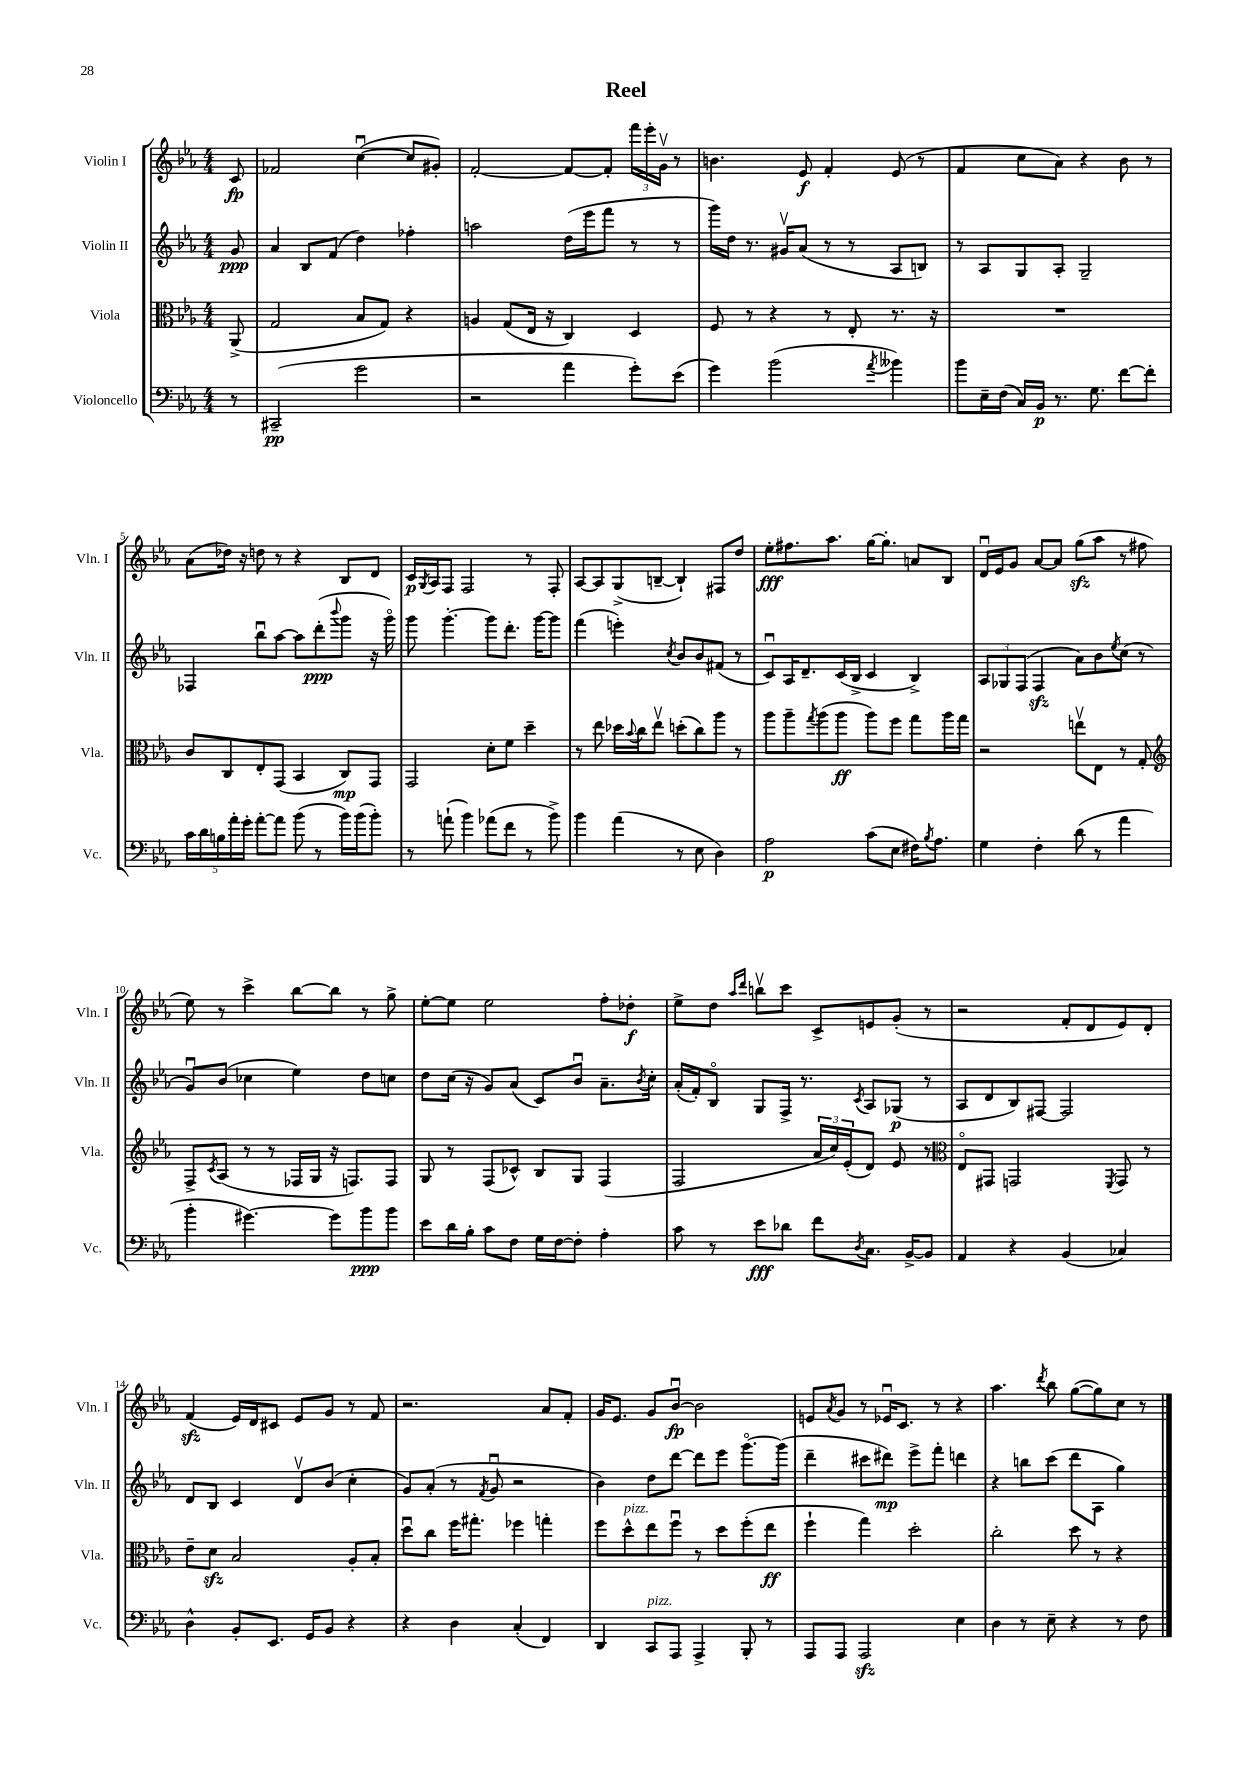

**kern	**kern	**kern	**kern
*staff4	*staff3	*staff2	*staff1
*clefF4	*clefC3	*clefG2	*clefG2
*k[b-e-a-]	*k[b-e-a-]	*k[b-e-a-]	*k[b-e-a-]
*M4/4	*M4/4	*M4/4	*M4/4
8r	(8AA-^/	8g/	8c/
=	=	=	=
(2CC#~/	2G/	4a-/	2f-/
.	.	8B-/L	.
.	.	(8f/J	.
2g\	8B-/L	4dd\)	([4ccu\
.	8G/J)	.	.
.	4r	4ff-'\	8cc/]L
.	.	.	8g#'/J)
=	=	=	=
2r	4A/	2aa\	[2f'/
.	(8G/L	.	.
.	16E-/Jk	.	.
.	16r	.	.
4a-\	4C/)	(16dd\LL	8f/_L
.	.	16eee-\J	.
.	.	8fff\J	8f'/]J
8g'\L)	4D/	8r	24fff\LL
.	.	.	24eee-'\
.	.	.	24gv\JJ
(8e-\J	.	8r	8r
=	=	=	=
4g\)	8F/	16ggg\LL)	4.b\
.	.	16dd\JJ	.
.	8r	8.r	.
(2b-\	4r	.	.
.	.	16g#v/LK	.
.	.	(8a-/J	8e-/
.	8r	8r	4f'/
.	8E-'/	8r	.
8qa-/	.	.	.
4b--\)	8.r	8A-/L	(8e-/
.	.	8B/J)	8r
.	16r	.	.
=	=	=	=
8b-\L	1r	8r	4f/
16E-~\L	.	8A-/L	.
(16F\JJ	.	.	.
16C/LL)	.	8G/	8cc\L
16BB-/JJ	.	.	.
8.r	.	8A-'/J	8a-\J)
.	.	2G~/	4r
8.G\	.	.	.
[8f\L	.	.	8b-\
8f'\]J	.	.	8r
=	=	=	=
20c\LL	8c/L	4F-/	(8a-\L
20d\	.	.	.
20B\	.	.	.
.	8C/	.	16dd-\Jk)
20a-'\	.	.	.
.	.	.	16r
20g'\JJ	.	.	.
[8a-'\L	8E-'/	8bb-u\L	8dd\
8a-\]J	(8GG/J	[8aa-\J	8r
(8b-\	4BB-/	8aa-\]L	4r
8r	.	(8ddd'\	.
.	.	8qqbbb-/	.
16b-\LL)	8C/L)	8ggg\J	8B-/L
(16b-\J	.	.	.
8b-'\J)	8GG/J	16r	8d/J
.	.	16gggo\)	.
=	=	=	=
8r	2GG/	8ggg\	16c/LL
.	.	.	8qG/
.	.	.	16A-/J
(8a`\	.	[4.ggg'\	8F/J
4b-\)	.	.	2F/
(8a-\L	8d'\L	8ggg\]L	.
8f\J	8f\J	8.ddd'\J	.
8r	4dd~\	.	8r
.	.	[16ggg\LK	.
8b-^\)	.	8ggg\]J	8F'/
=	=	=	=
4b-\	8r	(4fff\	[8A-/L
.	8ee-\	.	8A-/]
(4a-\	16dd-\LL	4eee'\)	(8G^/
.	8qqb-/	.	.
.	16cc\J	.	.
.	8ee-v\J	.	[8B~/J
.	.	8qcc/	.
8r	(8dd'\L	8b-/L	4B`/])
8E-\	8cc\)	8b-/	.
4D\)	8aa-\J	(8f#/J	8F#/L
.	8r	8r	8dd/J
=	=	=	=
2A-\	8aa-\L	8cu/L)	8ee-'\L
.	8aa-~\	16A-/K	8.ff#\
.	.	8.d~/	.
.	8qgg/	.	.
.	(8aa-\	.	.
.	.	.	8.aa-\J
.	8aa-\J	(16c/L	.
.	.	16B-^/JJ	.
(8c\L	8aa-\L)	4c/	[16gg\LK
.	.	.	8.gg'\]J
8E-\J	8ff\J	.	.
16F#\LK)	8gg\L	4B-^/)	8a/L
8qB-/	.	.	.
8.A-\J	.	.	.
.	16aa-\L	.	8B-/J
.	16gg\JJ	.	.
=	=	=	=
4G\	2r	12A-/L	16du/LL
.	.	.	16e-/J
.	.	12G-/	.
.	.	.	8g/J
.	.	(12F/J	.
4F'\	.	4F/	[8a-/L
.	.	.	8a-/]J
(8d\	8eev\L	8a-\L)	(8gg\L
8r	8E-\J	8b-\	8aa-\J
.	.	8qee-/	.
4a-\	8r	(8cc\J	8r
.	8G'/	8r	8ff#\
=	=	=	=
*	*clefG2	*	*
4b-'\	8F^/L	8gu/L)	8ee-\)
.	8qc/	.	.
.	(8A-/J	(8b-/J	8r
[4.g#\)	8r	4cc-\	4ccc^\
.	8r	.	.
.	16F-/LL	4ee-\)	[8bb-\L
.	16G/JJ	.	.
8g#\]L	16r	.	8bb-\]J
.	8.F/L)	.	.
8b-\	.	8dd\L	8r
8b-\J	8F/J	8cc\J	8gg^\
=	=	=	=
8e-\L	8G/	8dd\L	[8ee-'\L
16d\L	8r	(16cc\Jk	8ee-\]J
16B-'\JJ	.	16r	.
8c\L	(8F/L	8g/L)	2ee-\
8F\J	8c-^^/J)	(8a-/J	.
16G\LL	8B-/L	8c/L)	.
[16F\J	.	.	.
8F'\]J	8G/J	8b-u/J	.
4A-'\	(4F/	8.a-~\L	8ff'\L
.	.	.	8dd-'\J
.	.	8qb-/	.
.	.	16cc'\Jk	.
=	=	=	=
8c\	2F/	(16a-'/LL	8ee-^\L
.	.	16f'/J)	.
8r	.	8B-o/J	8dd\J
.	.	.	16qqaa-/LL
.	.	.	16qqddd/JJ
8e-\L	.	8G/L	8bbv\L
8d-\J	.	16F^/Jk	8ccc\J
.	.	8.r	.
8f\L	24a-/LL	.	8c^/L
.	24cc/)	.	.
.	(24e-'/J	.	.
8qD/	.	8qc/	.
8.C\J	8d/J)	8A-/L	8e/
.	8e-/	(8G-/J	(8g'/J
[16BB-^/LK	.	.	.
8BB-/]J	8r	8r	8r
=	=	=	=
*	*clefC3	*	*
4AA-/	8E-o/L	8A-/L	2r
.	8GG#/J	8d/	.
4r	2GG/	8B-/)	.
.	.	[8F#/J	.
(4BB-/	.	2F#/]	8f'/L
.	.	.	8d/
.	8qFF/	.	.
4C-/)	8GG/	.	8e-/)
.	8r	.	8d'/J
=	=	=	=
4D^^\	8e-~\L	8d/L	(4f/
.	8d\J	8B-/J	.
8BB-'/L	2B-/	4c/	16e-/LL)
.	.	.	16d/J
8.EE-/J	.	.	8c#/J
.	.	8dv/L	8e-/L
16GG/LK	.	.	.
8BB-/J	.	(8b-/J	8g/J
4r	8A-'/L	4cc'\	8r
.	8B-'/J	.	8f/
=	=	=	=
4r	8ddu\L	8g/L)	2.r
.	8cc\J	(8a-'/J	.
4D\	16ff\LK	8r	.
.	8.gg#'\J	.	.
.	.	8qf/	.
.	.	8gu/	.
(4C'/	4ff-\	2r	.
4FF/)	4gg'\	.	8a-/L
.	.	.	8f'/J
=	=	=	=
4DD/	8ff\L	4b-\)	16g/LK
.	.	.	8.e-/J
.	8dd^^\	.	.
8CC/L	8ee-\	8dd\L	8g/L
8AAA-/J	8ffu\J	[8ddd\J	[8b-u/J
4AAA-^/	8r	8ddd\]L	2b-\]
.	8dd\L	8eee-\J	.
8BBB-'/	(8ff'\	[8.gggo\L	.
8r	8ee-\J	.	.
.	.	(16ggg\]Jk	.
=	=	=	=
8AAA-/L	4ff`\	4ddd~\	8e/L
.	.	.	8qa-/
8AAA-/J	.	.	8g/J
2AAA-/	4gg\)	8ccc#\L	8r
.	.	8ddd#\J)	16e-u/LK
.	.	.	8.c/J
.	2dd'\	8eee-^\L	.
.	.	8fff'\J	8r
4E-\	.	4ddd\	4r
=	=	=	=
4D\	2cc'\	4r	4.aa-\
8r	.	8bb\L	.
.	.	.	8qddd/
8E-~\	.	(8ccc\J	8bb-\
4r	8dd\	8ddd\L	([8gg\L
.	8r	8A-\J	8gg\])
8r	4r	4gg\)	8cc\J
8F\	.	.	8r
==	==	==	==
*-	*-	*-	*-
